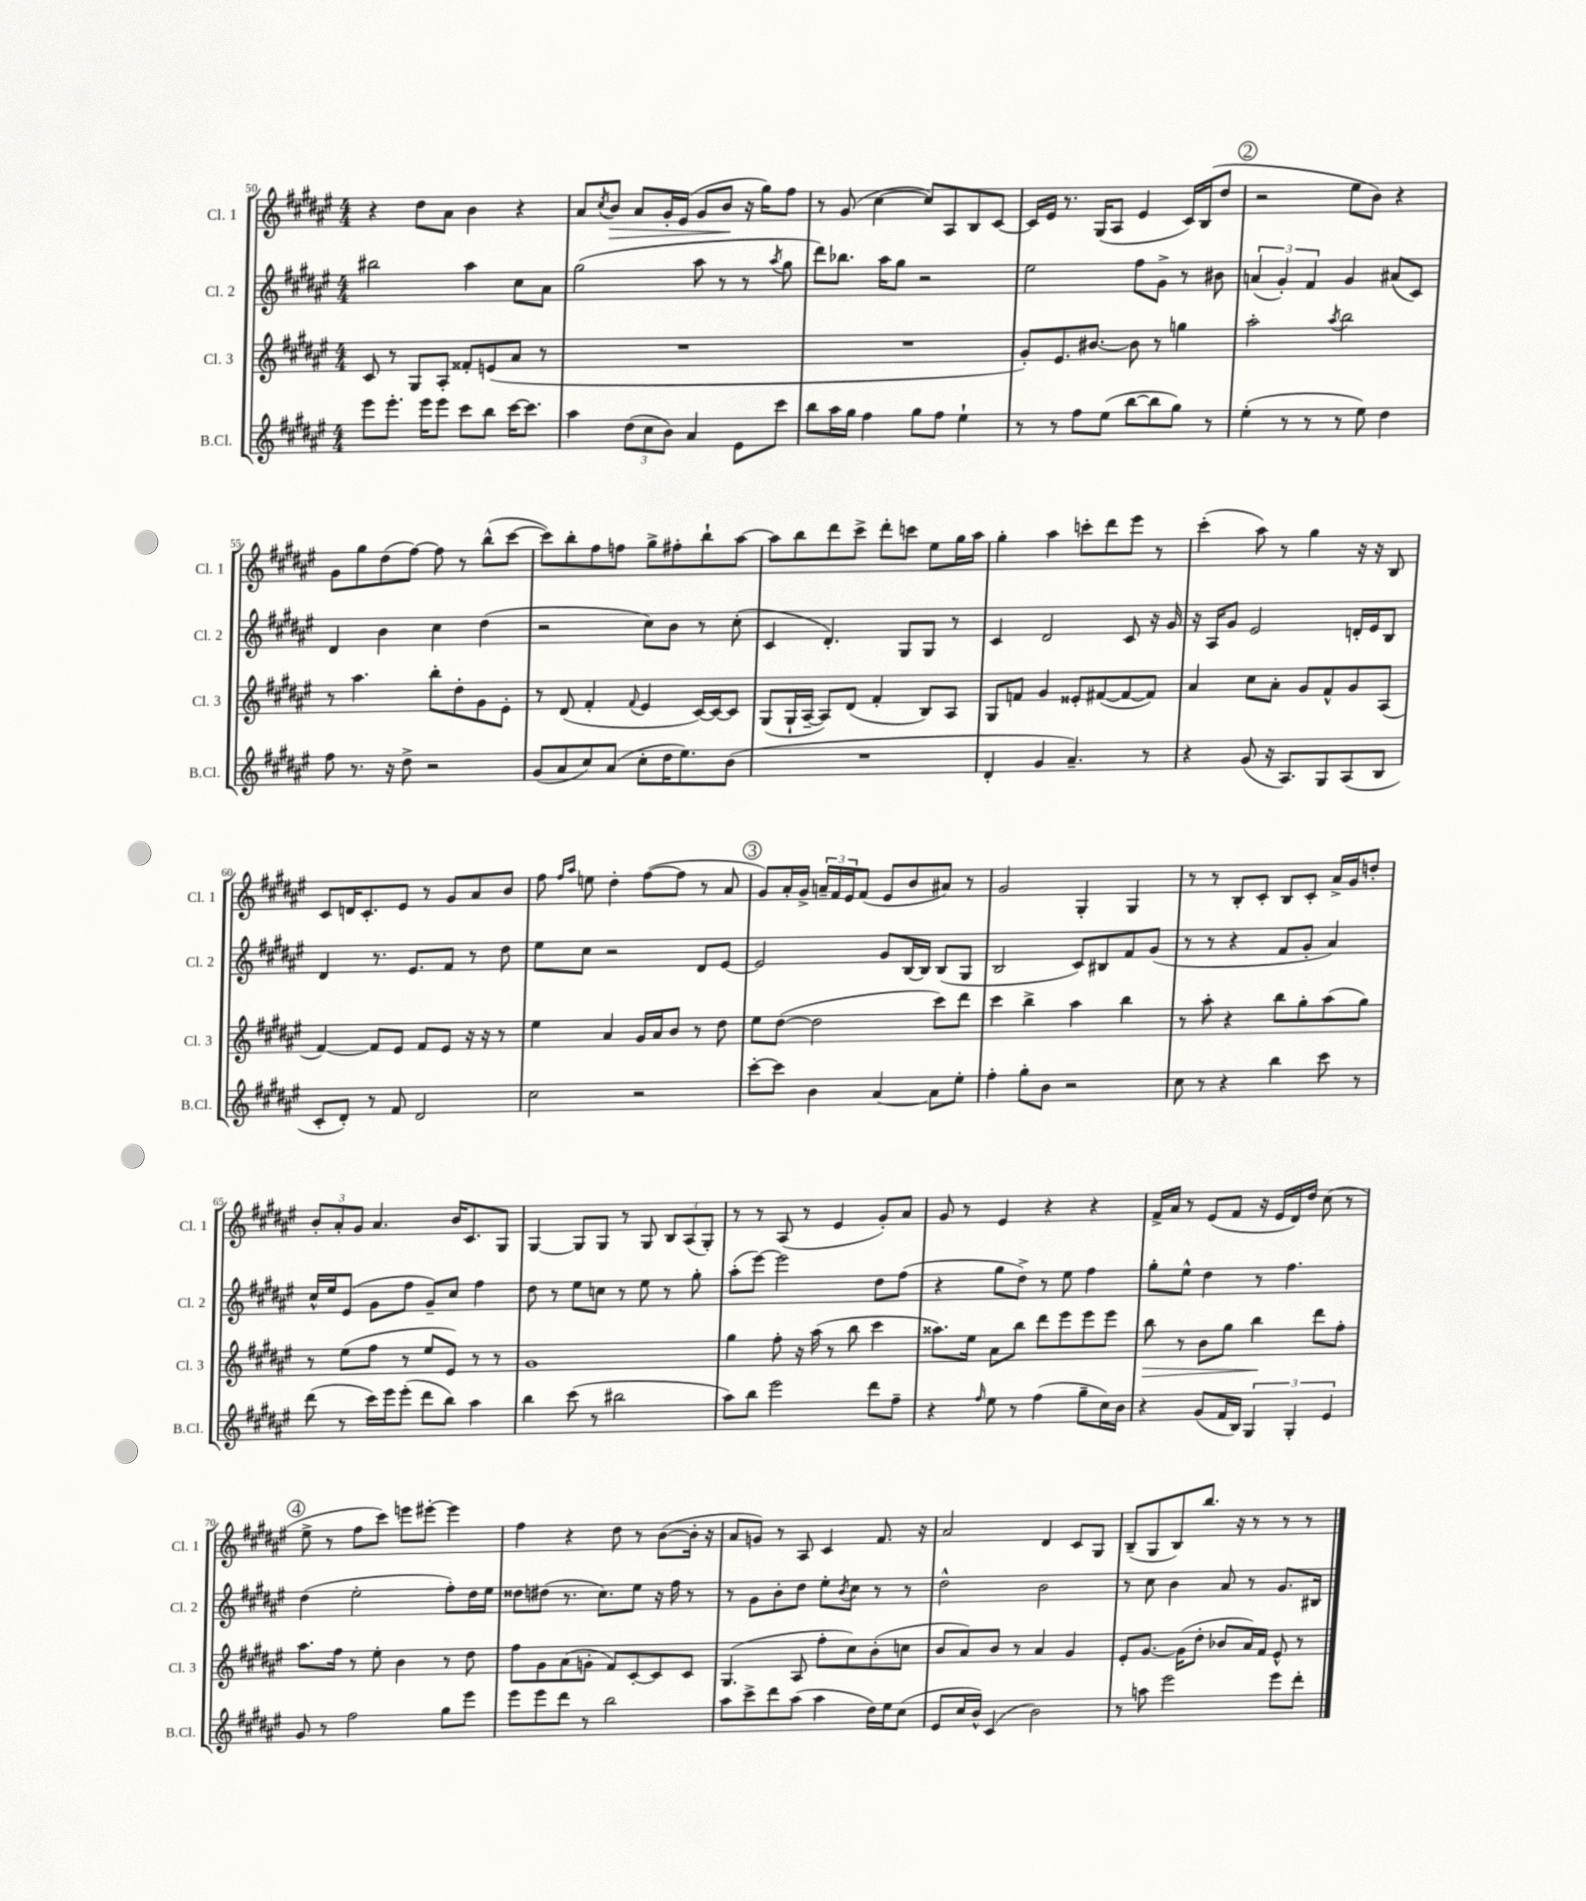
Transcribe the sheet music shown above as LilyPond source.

<<
\new StaffGroup <<
\new Staff = "s0" \with { instrumentName = "Cl. 1" shortInstrumentName = "Cl. 1" } {
    \clef treble \key fis \major \numericTimeSignature \time 4/4
    r4 dis''8 ais'8 b'4 r4 |
    ais'8 \acciaccatura { cis''8 } b'8\> ais'8 gis'16-. eis'16( gis'8 b'8\! r16 gis''16) fis''8 |
    r8 gis'8( cis''4~ cis''8) ais8 b8 cis'8~ |
    cis'16 eis'16 r8. gis16( ais8 eis'4 cis'16) b16( dis''8 |
    \mark \markup { \circle "2" } r2 eis''8 b'8) r4 |
    gis'8 gis''8 dis''8( fis''8~) fis''8 r8 b''8-^( cis'''8~ |
    cis'''8) b''8-. fis''8 f''8 gis''8-> fis''8-. b''8-! ais''8~ |
    ais''8 b''8 dis'''8 cis'''8-> dis'''8-. c'''8 eis''8 gis''16 ais''16 |
    gis''4-. ais''4 c'''8-. dis'''8 eis'''8 r8 |
    cis'''4-.( ais''8) r8 gis''4 r16 r16 b8 |
    cis'8 d'16 cis'8.-. eis'8 r8 gis'8 ais'8 b'8 |
    fis''8 \grace { fis''16 ais''16 } e''8 dis''4-. fis''8~( fis''8 r8 ais'8 |
    \mark \markup { \circle "3" } gis'8) ais'16-. gis'16-> \tuplet 3/2 { a'16-- fis'16 eis'16 } fis'8( eis'8 b'8 ais'8) r8 |
    gis'2 gis4-. gis4 |
    r8 r8 b8-. cis'8-. b8 cis'8-. ais'16-> gis'16 d''8-. |
    \tuplet 3/2 { b'8-. ais'8-. gis'8 } ais'4. b'16 cis'8. gis8 |
    gis4~ gis8 gis8 r8 gis8 \tuplet 3/2 { b8 ais8( gis8-.) } |
    r8 r8 ais8( r8 eis'4 gis'8-.) ais'8 |
    gis'8 r8 eis'4 r4 r4 |
    fis'16-> ais'16 r8 eis'8( fis'8 r16 eis'16 dis'16) dis''16 cis''8( r8 |
    \mark \markup { \circle "4" } eis''8-> r8 fis''8 cis'''8) e'''8 eis'''8~-. eis'''4 |
    fis''4 r4 dis''8 r8 b'8~( b'16-. r16 |
    ais'8 g'8) r8 ais8 cis'4 fis'8. r16 |
    ais'2 dis'4 cis'8 gis8 |
    b8--( gis8 b8) b''8. r16 r8 r8 r8 \bar "|." |
}
\new Staff = "s1" \with { instrumentName = "Cl. 2" shortInstrumentName = "Cl. 2" } {
    \clef treble \key fis \major \numericTimeSignature \time 4/4
    bis''2 ais''4 cis''8 ais'8 |
    gis''2( ais''8 r8 r8 \acciaccatura { ais''8 } gis''8 |
    dis'''8) bes''8. ais''16 gis''8 r2 |
    eis''2 fis''8 gis'8-> r8 bis'8 |
    \mark \markup { \circle "2" } \tuplet 3/2 { a'4( gis'4-.) fis'4 } gis'4 ais'8( cis'8) |
    dis'4 b'4 cis''4 dis''4( |
    r2 cis''8) b'8 r8 cis''8-.( |
    cis'4 dis'4.-.) gis8 gis8 r8 |
    cis'4 dis'2 cis'8 r16 gis'16 |
    r16 ais16 gis'8 eis'2 d'16-. eis'16 b8 |
    dis'4 r8. eis'8. fis'8 r8 dis''8 |
    eis''8 cis''8 r2 dis'8 eis'8~ |
    \mark \markup { \circle "3" } eis'2 gis'8 b16~ b16 b8( gis8 |
    b2 cis'8) bis8 fis'8 gis'8( |
    r8 r8 r4 fis'8 gis'8-. ais'4) |
    cis''16-^ eis''16 eis'8( gis'8 fis''8 gis'8--) cis''8 fis''4 |
    dis''8 r8 eis''8 c''8 r8 eis''8 r8 gis''8-. |
    ais''8-.( eis'''8~) eis'''2 dis''8 fis''8( |
    r4 gis''8 dis''8->) r8 eis''8 fis''4 |
    gis''8-. eis''8-^ dis''4 r8 fis''4. |
    \mark \markup { \circle "4" } dis''4( eis''2-. fis''8-.) dis''16 eis''16 |
    disis''8 dis''8( r8. cis''8.) eis''8 r16 fis''16 r8 |
    r8 gis'8 b'8-. dis''8 eis''8-. \acciaccatura { b'8 } cis''8 r8 r8 |
    dis''2-^ b'2 |
    r8 cis''8 b'4 ais'8 r8 gis'8. bis16 \bar "|." |
}
\new Staff = "s2" \with { instrumentName = "Cl. 3" shortInstrumentName = "Cl. 3" } {
    \clef treble \key fis \major \numericTimeSignature \time 4/4
    cis'8 r8 gis8 ais8-. fisis'8-. e'8( ais'8 r8 |
    R1 |
    R1 |
    gis'8-.) eis'8. bis'8.~ bis'8 r8 g''4 |
    \mark \markup { \circle "2" } ais''2-. \acciaccatura { ais''8 } b''2 |
    r8 ais''4. b''8-. dis''8-. gis'8 eis'8-. |
    r8 dis'8( fis'4-. \appoggiatura { fis'8 } eis'4 cis'16~) cis'16~ cis'8 |
    gis8( gis16-! ais16~-- ais8) dis'8( fis'4-. b8) ais8 |
    gis8 f'8 gis'4 eisis'8-. fis'8~( fis'8~ fis'8) |
    ais'4 cis''8 ais'8-. gis'8 fis'8-^ gis'8 ais8( |
    fis'4~) fis'8 eis'8 fis'8 eis'8 r16 r16 r8 |
    eis''4 ais'4 gis'16 ais'16 b'8 r8 dis''8 |
    \mark \markup { \circle "3" } eis''8 dis''8~( dis''2 cis'''8) dis'''8 |
    cis'''4 b''4-> ais''4 b''4 |
    r8 ais''8-. r4 b''8 gis''8-. ais''8( gis''8) |
    r8 eis''8( fis''8 r8 eis''8 eis'8) r8 r8 |
    gis'1 |
    gis''4 fis''8-. r16 ais''16( r8 b''8 cis'''4 |
    aisis''8.) eis''16 ais'8 b''8 dis'''8 eis'''8 eis'''8 eis'''8 |
    b''8\> r8 b'8 gis''8 b''4\! dis'''8 fis''8-. |
    \mark \markup { \circle "4" } ais''8. fis''16 r8 eis''8-. b'4 r8 dis''8 |
    fis''8 gis'8 ais'8( g'8-. fis'8) cis'8~-. cis'8 cis'8 |
    gis4.( ais8 fis''8-. cis''8) b'8-.( c''8 |
    b'8 ais'8) b'8 r8 ais'4 gis'4 |
    eis'8-. gis'8.~ gis'16( dis''8-. bes'8 ais'16) fis'16 eis'8-^ r8 \bar "|." |
}
\new Staff = "s3" \with { instrumentName = "B.Cl." shortInstrumentName = "B.Cl." } {
    \clef treble \key fis \major \numericTimeSignature \time 4/4
    eis'''8 eis'''8.-. eis'''16 eis'''8 cis'''8 b''8 cis'''16~ cis'''8. |
    ais''4 \tuplet 3/2 { dis''8( cis''8 b'8) } ais'4 eis'8 cis'''8 |
    b''8 ais''16 gis''16 fis''4 gis''8 fis''8 eis''4-! |
    r8 r8 fis''8 eis''8( b''8~ b''8 gis''8) r8 |
    \mark \markup { \circle "2" } eis''4-.( r8 r8 r8 eis''8) dis''4 |
    fis''8 r8. r16 dis''8-> r2 |
    gis'8( ais'8 cis''8) ais'8( cis''8-. dis''16 eis''8.) b'8( |
    R1 |
    dis'4-. gis'4 ais'4.--) r8 |
    r4 gis'8( r16 ais8.) gis8 ais8( b8 |
    cis'8-. dis'8-.) r8 fis'8 dis'2 |
    cis''2 r2 |
    \mark \markup { \circle "3" } cis'''8~-. cis'''8 b'4 ais'4~ ais'8 eis''8-. |
    fis''4-. gis''8-. b'8 r2 |
    cis''8 r8 r4 b''4 cis'''8 r8 |
    dis'''8( r8 cis'''16) eis'''16 eis'''8-.( dis'''8 b''8) ais''4 |
    b''4 cis'''8( r8 bis''2 |
    ais''8) b''8 eis'''2 dis'''8 fis''8-- |
    r4 \grace { fis''16 } eis''8 r8 fis''4( gis''8-- cis''16) b'16 |
    r4 gis'8( fis'16 b16) \tuplet 3/2 { gis4 gis4-. eis'4 } |
    \mark \markup { \circle "4" } gis'8 r8 fis''2 gis''8 eis'''8 |
    eis'''8 eis'''8 dis'''8 r8 b''2 |
    ais''8 cis'''8-> dis'''8 ais''8( ais''4 dis''16) eis''16 cis''8( |
    eis'8 cis''16 b'16-^) cis'4( b'2) |
    r8 a''8 eis'''2 eis'''8 dis'''8-. \bar "|." |
}
>>
>>
\layout { \context { \Score currentBarNumber = #50 } }
